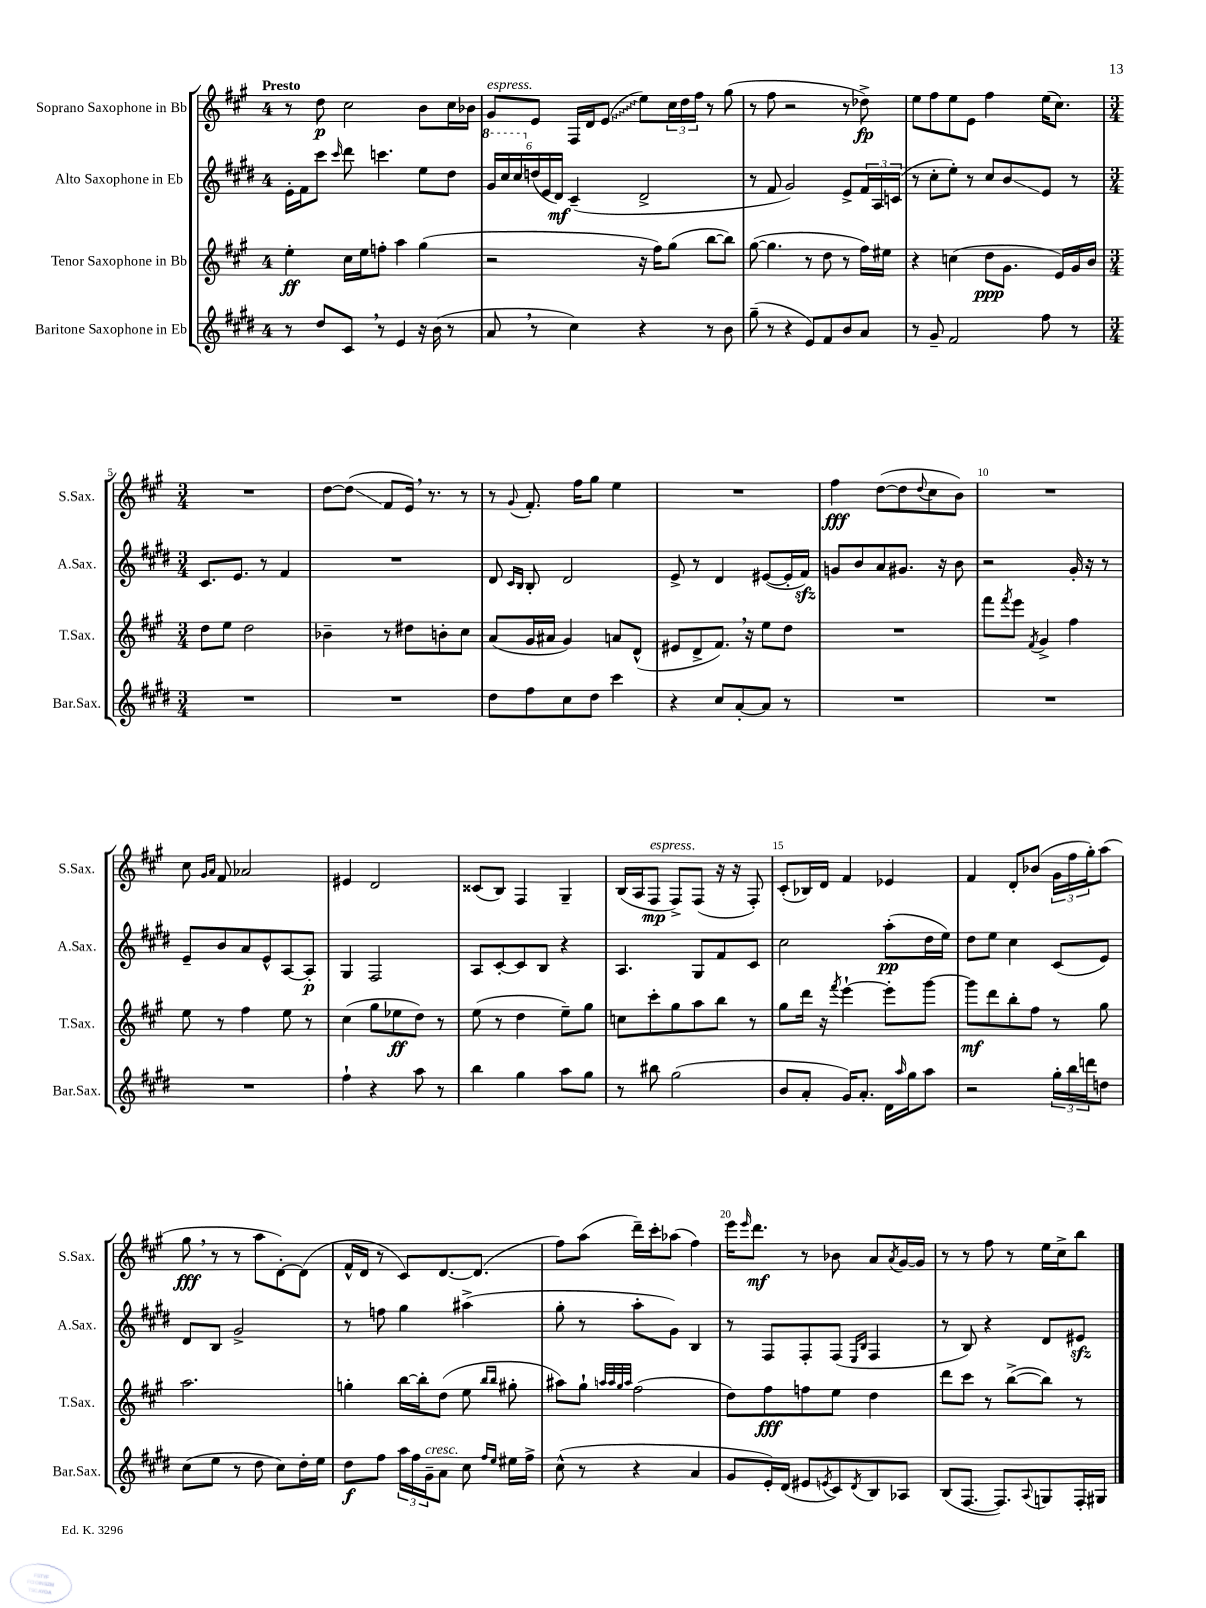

**kern	**kern	**kern	**kern
*staff4	*staff3	*staff2	*staff1
*clefG2	*clefG2	*clefG2	*clefG2
*k[f#c#g#d#]	*k[f#c#g#]	*k[f#c#g#d#]	*k[f#c#g#]
*M4/4	*M4/4	*M4/4	*M4/4
8r	4ee'	16e'	8r
.	.	16f#	.
8dd#	.	8ccc#	8dd
.	.	16qqccc#	.
8c#	16cc#	8ddd#	2cc#
.	16ee	.	.
8r	8ff'	4.ccc	.
4e	4aa	.	.
16r	(4gg#	8ee	8b
(16b	.	.	.
8r	.	8dd#	16cc#
.	.	.	16b-
=	=	=	=
8a	2r	24gg#	8g#
.	.	24ccc#	.
.	.	24ccc#	.
8r	.	(24dd	8e
.	.	24e	.
.	.	24d#)	.
4cc#)	.	(4c#~	16F#
.	.	.	16d
.	.	.	(8e
4r	16r	2d#^	8ee)
.	16ff#)	.	.
.	(8gg#	.	24cc#
.	.	.	24dd
.	.	.	24ff#
8r	[8bb	.	8r
8b	8bb])	.	(8gg#
=	=	=	=
(8gg#~	([8gg#	8r	8r
8r	4.gg#]	8f#	8ff#
4r	.	2g#)	2r
8e)	8r	.	.
8f#	8dd	.	.
8b	8r	8e^	8r
8a	16ff#)	24f#	8dd-^)
.	.	24A	.
.	16ee#	.	.
.	.	(24c	.
=	=	=	=
8r	4r	8r	8ee
8g#~	.	8cc#'	8ff#
2f#	(4cc	8ee')	8ee
.	.	8r	8e
.	8dd	8cc#	4ff#
.	8.g#	8b	.
8ff#	.	8e	(16ee
.	16e)	.	8.cc#)
8r	16g#	8r	.
.	16b	.	.
=	=	=	=
*M3/4	*M3/4	*M3/4	*M3/4
2.r	8dd	8.c#	2.r
.	8ee	.	.
.	.	8.e	.
.	2dd	.	.
.	.	8r	.
.	.	4f#	.
=	=	=	=
2.r	4b-~	2.r	[8dd
.	.	.	(8dd]
.	8r	.	8f#
.	8dd#	.	16e)
.	.	.	8.r
.	8b'	.	.
.	8cc#	.	8r
=	=	=	=
8dd#	(8a	8d#	8r
.	.	16qqc#	.
.	.	16qqB	8qqg#
8ff#	16g#	8B'	8.f#'
.	16a#	.	.
8cc#	4g#)	2d#	.
.	.	.	16ff#
8dd#	.	.	8gg#
4ccc#	8a	.	4ee
.	(8d^^	.	.
=	=	=	=
4r	8e#	8e^	2.r
.	8d^	8r	.
8cc#	8.f#)	4d#	.
[8a'	.	.	.
.	16r	.	.
8a]	8ee	([8e#	.
8r	8dd	16e#']	.
.	.	16f#)	.
=	=	=	=
2.r	2.r	8g	4ff#
.	.	8b	.
.	.	8a	([8dd
.	.	8.g#	8dd]
.	.	.	8qqdd
.	.	.	8cc#
.	.	16r	.
.	.	8b	8b)
=	=	=	=
2.r	8fff#	2r	2.r
.	8qfff#	.	.
.	8eee	.	.
.	8qf#	.	.
.	4g#^	.	.
.	4ff#	16g#'	.
.	.	16r	.
.	.	8r	.
=	=	=	=
2.r	8ee	8e~	8cc#
.	.	.	16qqg#
.	.	.	16qqa
.	8r	8b	8f#
.	4ff#	8a	2a-
.	.	8e^^	.
.	8ee	[8A	.
.	8r	8A']	.
=	=	=	=
4ff#`	(4cc#	4G#	4e#
4r	8gg#	2F#	2d
.	8ee-	.	.
8aa	8dd)	.	.
8r	8r	.	.
=	=	=	=
4bb	(8ee	8A	(8c##
.	8r	[8c#'	8B)
4gg#	4dd	8c#]	4F#
.	.	8B	.
8aa	8ee~)	4r	4G#~
8gg#	8gg#	.	.
=	=	=	=
8r	8cc	4.A	(16B
.	.	.	16A
8bb#	8ccc#'	.	8F#
(2gg#	8gg#	.	8F#^)
.	8aa	8G#	(8F#
.	8bb	8f#	16r
.	.	.	16r
.	8r	8c#	8F#')
=	=	=	=
8b	8gg#	2cc#	(8c#'
8a'	16ddd	.	16B-)
.	16r	.	16d
.	8qfff#	.	.
16g#)	[4eee`	.	4f#
8.a'	.	.	.
16d#	8eee']	(8aa'	4e-
16qqaa	.	.	.
16gg#	.	.	.
8aa	[8ggg#	16dd#	.
.	.	16ee)	.
=	=	=	=
2r	8ggg#]	8dd#	4f#
.	8ddd	8ee	.
.	8bb'	4cc#	8d'
.	8ff#	.	(8b-
24gg#'	8r	(8c#	24g#
24bb	.	.	24ff#
24ddd	.	.	24gg#')
8dd	8gg#	8e)	(8aa
=	=	=	=
(8cc#	2.aa	8d#	8gg#
8ee	.	8B	8r
8r	.	2g#^	8r
8dd#	.	.	8aa
8cc#)	.	.	[8d')
16dd#'	.	.	(8d]
16ee	.	.	.
=	=	=	=
8dd#	4gg'	8r	16f#^^
.	.	.	16d
8ff#	.	8ff	8r
24aa	[16bb	4gg#	8c#)
24ff#	.	.	.
.	16bb']	.	.
24g#~	.	.	.
8a	(8dd	.	[8.d
8cc#	8ee	(4aa#^	.
.	.	.	(8.d]
16qqff#	16qqbb	.	.
16qqee	16qqbb	.	.
16ee#	8gg#'	.	.
16ff#^	.	.	.
=	=	=	=
(8cc#^^	8aa#)	8gg#'	8ff#)
8r	8gg#`	8r	(8aa
.	32qqaa	.	.
.	32qqaa	.	.
.	32qqgg#	.	.
.	32qqaa	.	.
4r	(2ff#	8aa'	16ddd~)
.	.	.	16ccc#'
.	.	8g#)	(8aa-
4a	.	4B	4ff#)
=	=	=	=
8g#	8dd)	8r	16eee
.	.	.	16qqeee
.	.	.	8.ddd
16e')	8ff#	8F#	.
(16d#	.	.	.
8e#	8ff	8F#'	8r
8qe	.	.	.
8c#)	8ee	(8F#	8b-
.	.	16qqE	.
8qd#	.	16qqB	.
8B	4dd	4F#	8a
.	.	.	8qa
8A-	.	.	[16g#
.	.	.	16g#]
=	=	=	=
(8B	8ddd	8r	8r
[8.F#	8ccc#	8B)	8r
.	8r	4r	8ff#
8.F#])	.	.	.
.	([8bb^	.	8r
8qqA	.	.	.
8G	8bb])	8d#	16ee
.	.	.	16cc#^
16F#'	8r	8e#	8bb
16G#	.	.	.
==	==	==	==
*-	*-	*-	*-
